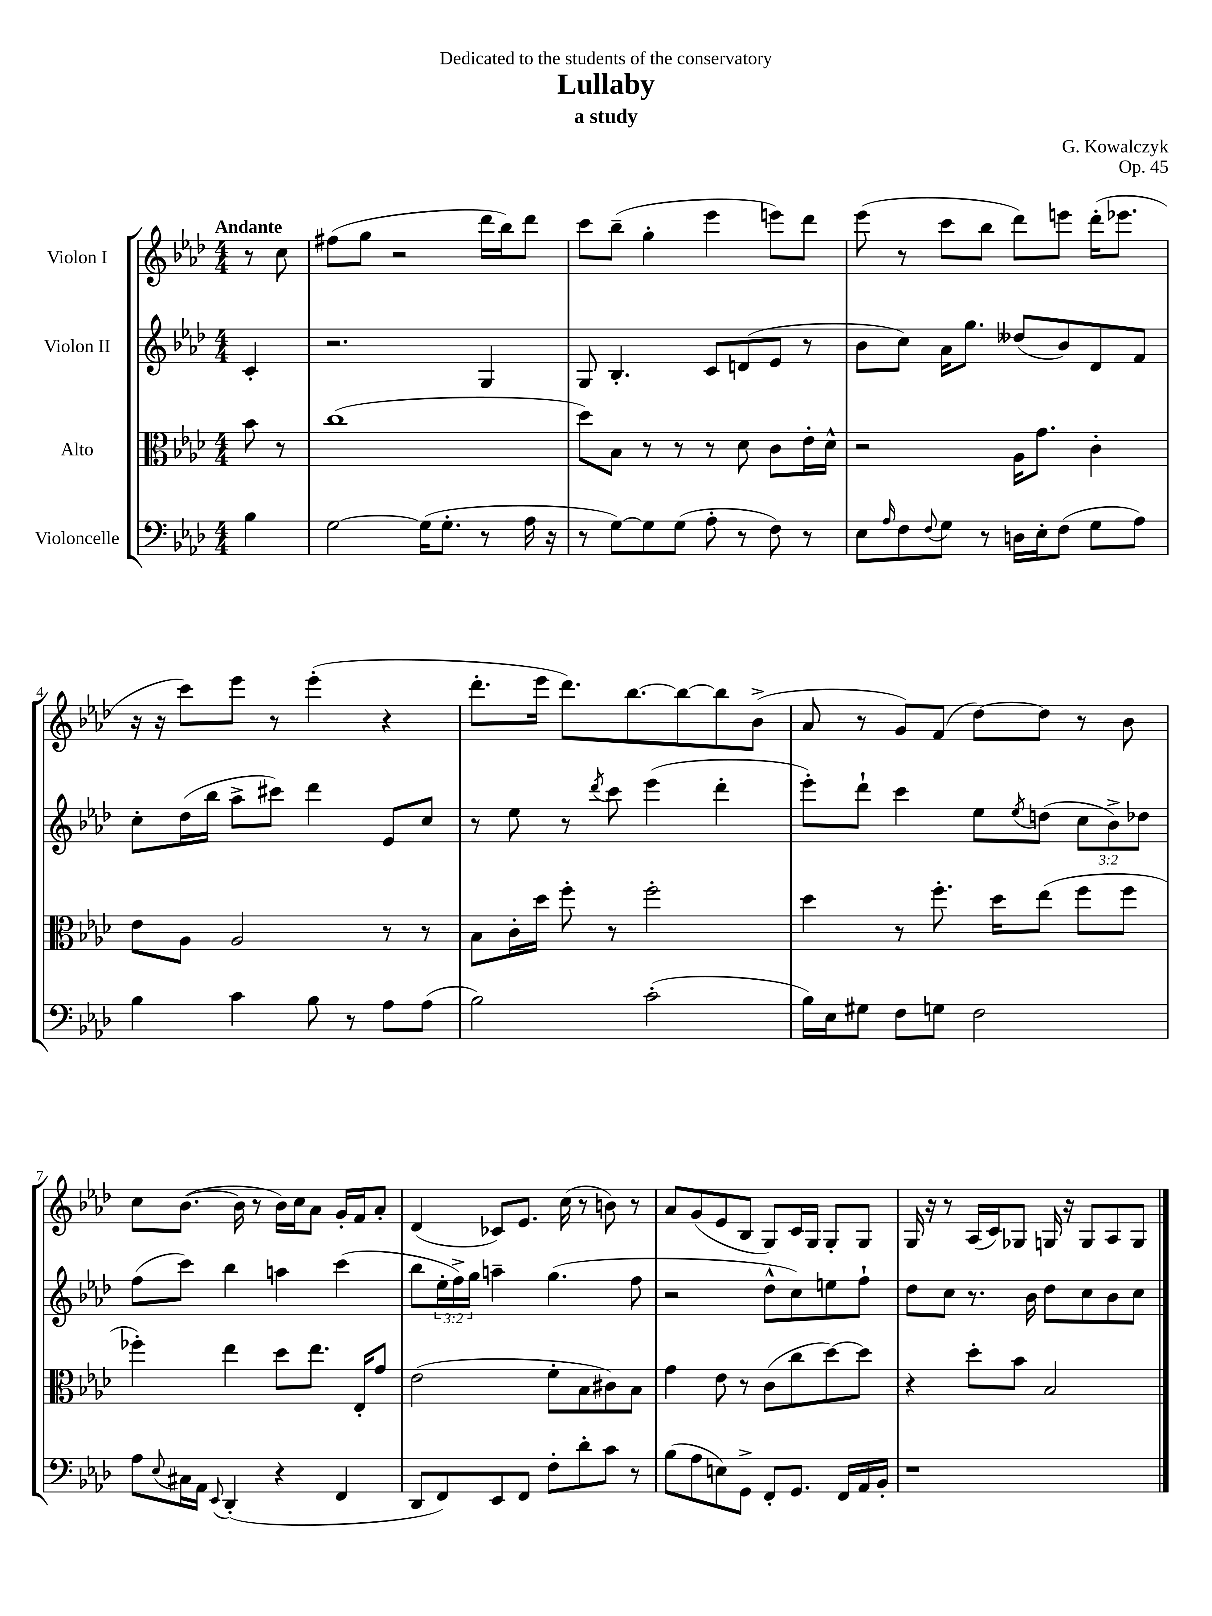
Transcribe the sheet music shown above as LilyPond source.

\header { title = "Lullaby" composer = "G. Kowalczyk" subtitle = "a study" dedication = "Dedicated to the students of the conservatory" opus = "Op. 45" }
<<
\new StaffGroup <<
\new Staff = "s0" \with { instrumentName = "Violon I" } {
    \clef treble \key aes \major \numericTimeSignature \time 4/4 \partial 4 \tempo "Andante"
    r8 c''8 |
    fis''8( g''8 r2 des'''16 bes''16) des'''8 |
    c'''8 bes''8--( g''4-. ees'''4 e'''8) des'''8 |
    ees'''8( r8 c'''8 bes''8 des'''8) e'''8 des'''16-.( ees'''8. |
    r16 r16 c'''8) ees'''8 r8 ees'''4-.( r4 |
    des'''8.-. ees'''16 des'''8.) bes''8.~ bes''8~ bes''8 bes'8->( |
    aes'8 r8 g'8) f'8( des''8~) des''8 r8 bes'8 |
    c''8 bes'8.~( bes'16 r8 bes'16) c''16 aes'8 g'16-. f'16 aes'8-. |
    des'4( ces'8) ees'8. c''16( r8 b'8) r8 |
    aes'8 g'8( ees'8 bes8 g8) c'16 g16 g8-. g8 |
    g16 r16 r8 aes16( c'16) ges8 g16 r16 g8 aes8 g8 \bar "|." |
}
\new Staff = "s1" \with { instrumentName = "Violon II" } {
    \clef treble \key aes \major \numericTimeSignature \time 4/4 \override Staff.TupletNumber.text = #tuplet-number::calc-fraction-text \partial 4
    c'4-. |
    r2. g4 |
    g8 bes4.-. c'8 d'8( ees'8 r8 |
    bes'8 c''8) aes'16 g''8. deses''8( bes'8) des'8 f'8 |
    c''8-. des''16( bes''16 aes''8-> cis'''8) des'''4 ees'8 c''8 |
    r8 ees''8 r8 \acciaccatura { des'''8 } c'''8 ees'''4( des'''4-. |
    ees'''8-.) des'''8-! c'''4 ees''8 \acciaccatura { ees''8 } d''8( \tuplet 3/2 { c''8 bes'8->) des''8 } |
    f''8( c'''8) bes''4 a''4 c'''4( |
    bes''8 \tuplet 3/2 { ees''16-. f''16->) g''16 } a''4-- g''4.( f''8 |
    r2 des''8-^ c''8) e''8 f''8-! |
    des''8 c''8 r8. bes'16 des''8 c''8 bes'8 c''8 \bar "|." |
}
\new Staff = "s2" \with { instrumentName = "Alto" } {
    \clef alto \key aes \major \numericTimeSignature \time 4/4 \partial 4
    bes'8 r8 |
    c''1( |
    des''8) bes8 r8 r8 r8 des'8 c'8 ees'16-. des'16-^ |
    r2 aes16 g'8. c'4-. |
    ees'8 aes8 aes2 r8 r8 |
    bes8 c'16-. des''16 f''8-. r8 f''2-. |
    des''4 r8 f''8.-. des''16 ees''8( f''8 f''8 |
    fes''4-.) ees''4 des''8 ees''8. ees16-. g'8 |
    ees'2( f'8-. bes8 cis'8) bes8 |
    g'4 ees'8 r8 c'8( c''8 des''8~) des''8 |
    r4 des''8-. bes'8 bes2 \bar "|." |
}
\new Staff = "s3" \with { instrumentName = "Violoncelle" } {
    \clef bass \key aes \major \numericTimeSignature \time 4/4 \partial 4
    bes4 |
    g2~ g16( g8.-. r8 aes16 r16 |
    r8 g8~) g8 g8( aes8-. r8 f8) r8 |
    ees8 \grace { aes16 } f8 \appoggiatura { f8 } g8 r8 d16 ees16-. f8( g8 aes8) |
    bes4 c'4 bes8 r8 aes8 aes8( |
    bes2) c'2-.( |
    bes16) ees16 gis8 f8 g8 f2 |
    aes8 \appoggiatura { ees8 } cis16 aes,16 \appoggiatura { ees,8 } des,4-.( r4 f,4 |
    des,8 f,8) ees,8 f,8 f8-. des'8-. c'8 r8 |
    bes8( aes8 e8) g,8-> f,8-. g,8. f,16 aes,16 bes,16-. |
    r1 \bar "|." |
}
>>
>>
